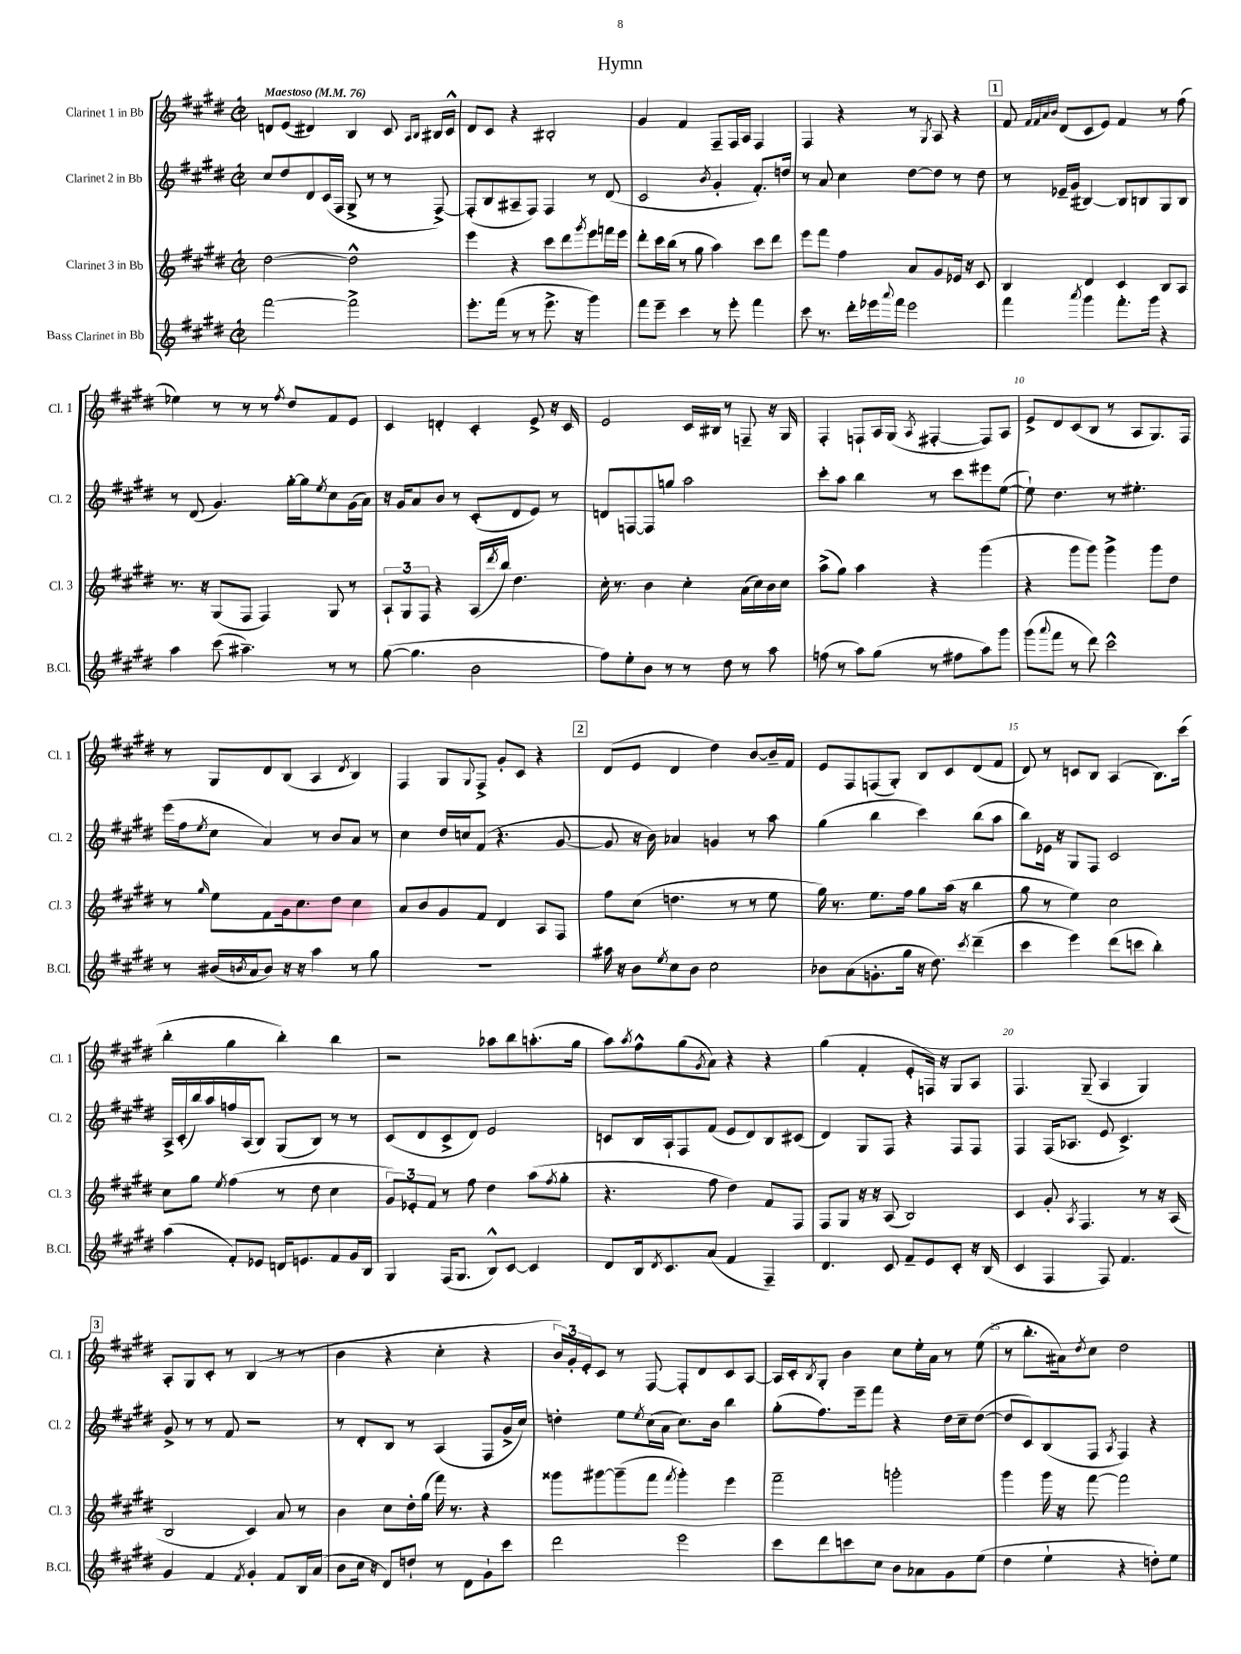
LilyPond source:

\header { title = "Hymn" }
<<
\new StaffGroup <<
\new Staff = "s0" \with { instrumentName = "Clarinet 1 in Bb" shortInstrumentName = "Cl. 1" } {
    \clef treble \key e \major \defaultTimeSignature \time 2/2 \tempo "Maestoso" 4 = 76
    d'8 e'8( dis'4) b4 cis'8 \grace { a16 b16 } bis16 cis'16-^ |
    dis'8 cis'8 r4 bis2-. |
    gis'4 fis'4 fis8-- fis16 a16 fis4 |
    fis4 r4 r8 \acciaccatura { gis8 } a8 r4 |
    \mark \markup { \box "1" } fis'8 \grace { fis'32 fis'32 a'32 b'32 } dis'8( cis'8 e'8) fis'4 r8 fis''8( |
    ees''4) r8 r8 r8 \acciaccatura { fis''8 } dis''8 fis'8 e'8 |
    cis'4 d'4-. cis'4-. e'8-> r16 cis'16 |
    e'2 cis'16 bis16 r8 f8-- r16 gis16 |
    fis4-. f8-! a16 gis16( \acciaccatura { a8 } fis4~-. fis8) a8 |
    e'8-> dis'8 cis'8( b8 r8 a8 gis8.) fis16 |
    r8 gis8 dis'8 b8( a4 \acciaccatura { dis'8 } b4) |
    fis4 gis8 \appoggiatura { gis8 } fis8-> gis'8-. cis'8 r4 |
    \mark \markup { \box "2" } dis'8( e'8 dis'4 dis''4) b'8~ b'16-- fis'16 |
    e'8 fis8 f8( gis8-.) b8 cis'8 dis'8( fis'8 |
    dis'8) r8 c'8 b8 a4( b8.) cis'''16( |
    b''4-. gis''4 b''4-.) b''4 |
    r2 aes''8 b''8 a''8.-.( gis''16 |
    a''8) \acciaccatura { a''8 } fis''8-^ gis''8( \acciaccatura { gis'8 } a'8) r4 r4 |
    gis''4( fis'4-. e'8-. f16) r16 gis8 a8 |
    fis4. gis8--( a4 gis4) |
    \mark \markup { \box "3" } a8-. gis8 cis'8-. r8 b4( r8 r8 |
    b'4 r4 cis''4-. r4 |
    \tuplet 3/2 { b'16) gis'16-. e'16-. } cis'8 r8 fis8~ fis8-. dis'8 cis'8 a8~ |
    a16 cis'16-. \acciaccatura { b8 } gis8-. b'4 cis''8 e''16-. a'16 r8 e''8( |
    r8 b''8.-. ais'16) \acciaccatura { dis''8 } cis''8 dis''2 \bar "|." |
}
\new Staff = "s1" \with { instrumentName = "Clarinet 2 in Bb" shortInstrumentName = "Cl. 2" } {
    \clef treble \key e \major \defaultTimeSignature \time 2/2
    cis''8 dis''8 dis'8 cis'16( fis16 gis8-> r8 r8 fis8~->) |
    fis8-.( b8 ais8-- fis8) fis4 r8 dis'8( |
    cis'2 \acciaccatura { b'8 } gis'4-. fis'8.-.) d''16 |
    r8 a'8 cis''4 dis''8~ dis''8 r8 dis''8 |
    \mark \markup { \box "1" } r8 ees'16-- gis'16( bis4~) bis8 b8 gis8 b8 |
    r8 dis'8( gis'4.) gis''16~-. gis''16 \acciaccatura { e''8 } cis''8 gis'16( a'16) |
    r16 gis'16 a'8 b'8 r8 cis'8-.( dis'8 e'8) r8 |
    d'8 f8~ f8 g''8 a''2 |
    cis'''8-. a''8 b''4 r8 cis'''8 eis'''8 e''8~( |
    e''8-!) dis''4. r8 eis''4.-. |
    e'''16( fis''16 \acciaccatura { e''8 } cis''8 a'4) r8 b'8 a'8 r8 |
    cis''4 dis''16 c''16 fis'8( r4. gis'8~ |
    \mark \markup { \box "2" } gis'8 r16 b'16) aes'4 g'4 r8 a''8 |
    gis''4( b''4 cis'''4) b''8( a''8 |
    b''8) ees'16 r16 gis8 fis8 cis'2 |
    a16-> cis'16-.( b''16) a''16 f''16 a16( b8) gis8( b8) r8 r8 |
    cis'8( dis'8 cis'8-> dis'8) e'2 |
    c'8 b16 a16-! fis8 fis'8( e'8 dis'8) b8 cis'8( |
    dis'4) gis8 fis8 r4 fis8 fis8 |
    fis4 fis16( aes8. e'8 cis'4.->) |
    \mark \markup { \box "3" } gis'8-> r8 r8 fis'8 r2 |
    r8 dis'8-. b8 r8 a4( fis8 gis'16-> cis''16) |
    d''4-. e''8 \acciaccatura { e''8 } cis''16( a'16 cis''8.) b'16 b''4 |
    gis''8-.( fis''8.) e'''16-- fis'''8 r4 dis''16 cis''16-- dis''8~( |
    dis''8 cis'8) b8( fis8 \acciaccatura { a8 } fis4) r4 \bar "|." |
}
\new Staff = "s2" \with { instrumentName = "Clarinet 3 in Bb" shortInstrumentName = "Cl. 3" } {
    \clef treble \key e \major \defaultTimeSignature \time 2/2
    dis''2~ dis''2-^ |
    e'''4 r4 cis'''8 dis'''8 \acciaccatura { gis'''8 } e'''8 f'''16 e'''16 |
    dis'''8-. cis'''16 b''16( r8 gis''8 a''4) cis'''8 dis'''8 |
    e'''8 fis'''8 fis''4 a'8 gis'8 ees'16 r16 cis'8 |
    \mark \markup { \box "1" } b4 dis'4 cis'4 b8 a8 |
    r8. r16 gis8( fis8 fis4) gis8 r8 |
    \tuplet 3/2 { a8-! gis8 fis8 } r4 a16( \acciaccatura { dis'''8 } b''16) dis''4. |
    cis''16-. r8. b'4 cis''4-. a'16( cis''16) b'16 cis''16 |
    a''8->( gis''8) a''4 r4 gis'''4( |
    r4 gis'''8 gis'''8) gis'''4-> gis'''8 dis''8 |
    r8 \grace { gis''16 } e''8 fis'8 gis'16 cis''8. dis''8 cis''4 |
    a'8 b'8 gis'8 fis'8 dis'4 a8 fis8 |
    \mark \markup { \box "2" } fis''8 cis''8( d''4. r8 r8 e''8 |
    gis''16) r8. e''8. fis''16 gis''8 a''16( r16 b''4 |
    gis''8 r8 e''4) cis''2 |
    cis''8 gis''8 \acciaccatura { e''8 } fis''4( r8 dis''8 cis''4 |
    \tuplet 3/2 { gis'8) ees'8-. fis'8 } r8 fis''8 dis''4 a''8( \acciaccatura { fis''8 } gis''8-. |
    r4. fis''8 dis''4) fis'8 fis8 |
    fis8 gis8 r16 r16 a8( b2) |
    cis'4 gis'8-. \acciaccatura { a8 } fis4. r8 r16 a16( |
    \mark \markup { \box "3" } b2 cis'4) a'8 r8 |
    b'4 cis''8 dis''16-. gis''16( fis'''16) r8. r4 |
    gisis'''8 gis'''8~ gis'''8--( fis'''8 \acciaccatura { fis'''8 } gis'''4-.) e'''4 |
    fis'''2-- g'''2-. |
    gis'''4 gis'''16 r16 fis'''8~ fis'''2 \bar "|." |
}
\new Staff = "s3" \with { instrumentName = "Bass Clarinet in Bb" shortInstrumentName = "B.Cl." } {
    \clef treble \key e \major \defaultTimeSignature \time 2/2
    fis'''2~ fis'''2-> |
    e'''8.-. fis'''16( r8 r8 e'''8.-> r16 gis'''4) |
    fis'''8 e'''8-- cis'''4 r8 e'''8-. fis'''4 |
    cis'''8 r8. dis'''16-. ees'''16 \appoggiatura { a'''8 } fis'''16 ees'''2 |
    \mark \markup { \box "1" } fis'''4 \acciaccatura { a'''8 } gis'''4 fis'''8.-. gis'''16 r4 |
    a''4 cis'''8( ais''4.--) r8 r8 |
    gis''8~( gis''4. b'2 |
    fis''8) e''8-. b'8 r8 r8 dis''8 r8 a''8 |
    f''8( r8 a''8) gis''8( r8 fis''8 a''8) gis'''8 |
    gis'''8( \appoggiatura { a'''8 } fis'''8 r8 dis'''8) cis'''2-^ |
    r8 bis'16( \acciaccatura { b'8 } a'16 b'8) r16 r16 a''4 r8 gis''8 |
    R1 |
    \mark \markup { \box "2" } ais''16 r16 b'8 \acciaccatura { e''8 } cis''8 b'8 cis''2 |
    bes'8 a'8( g'8.-. gis''16 r16 dis''8.) \acciaccatura { cis'''8 } dis'''4--( |
    cis'''4 e'''4) dis'''8( c'''8 b''4-.) |
    a''4( fis'8-.) ees'8 d'16 e'8. fis'8 gis'16 b16 |
    gis4 fis16( gis8. b8-^) cis'8~ cis'4 |
    dis'8 b16 \acciaccatura { dis'8 } cis'8. a'8( fis'4 fis4--) |
    dis'4. cis'8 fis'8-- e'8 cis'8-. r16 b16( |
    cis'4 fis4 fis8) fis'4. |
    \mark \markup { \box "3" } gis'4 fis'4 \acciaccatura { fis'8 } gis'4-. fis'8 b16 a'16( |
    b'8 cis''16 r16 dis'8) d''8-! r8 dis'8 gis'8-! cis'''8 |
    dis'''2 e'''2 |
    cis'''8 dis'''8 c'''8 cis''8 b'8 aes'8 gis'8 e''8( |
    dis''4 e''4-! r4 d''8-.) e''8 \bar "|." |
}
>>
>>
\layout { \context { \Score \override BarNumber.break-visibility = ##(#f #t #t) barNumberVisibility = #(every-nth-bar-number-visible 5) } }
